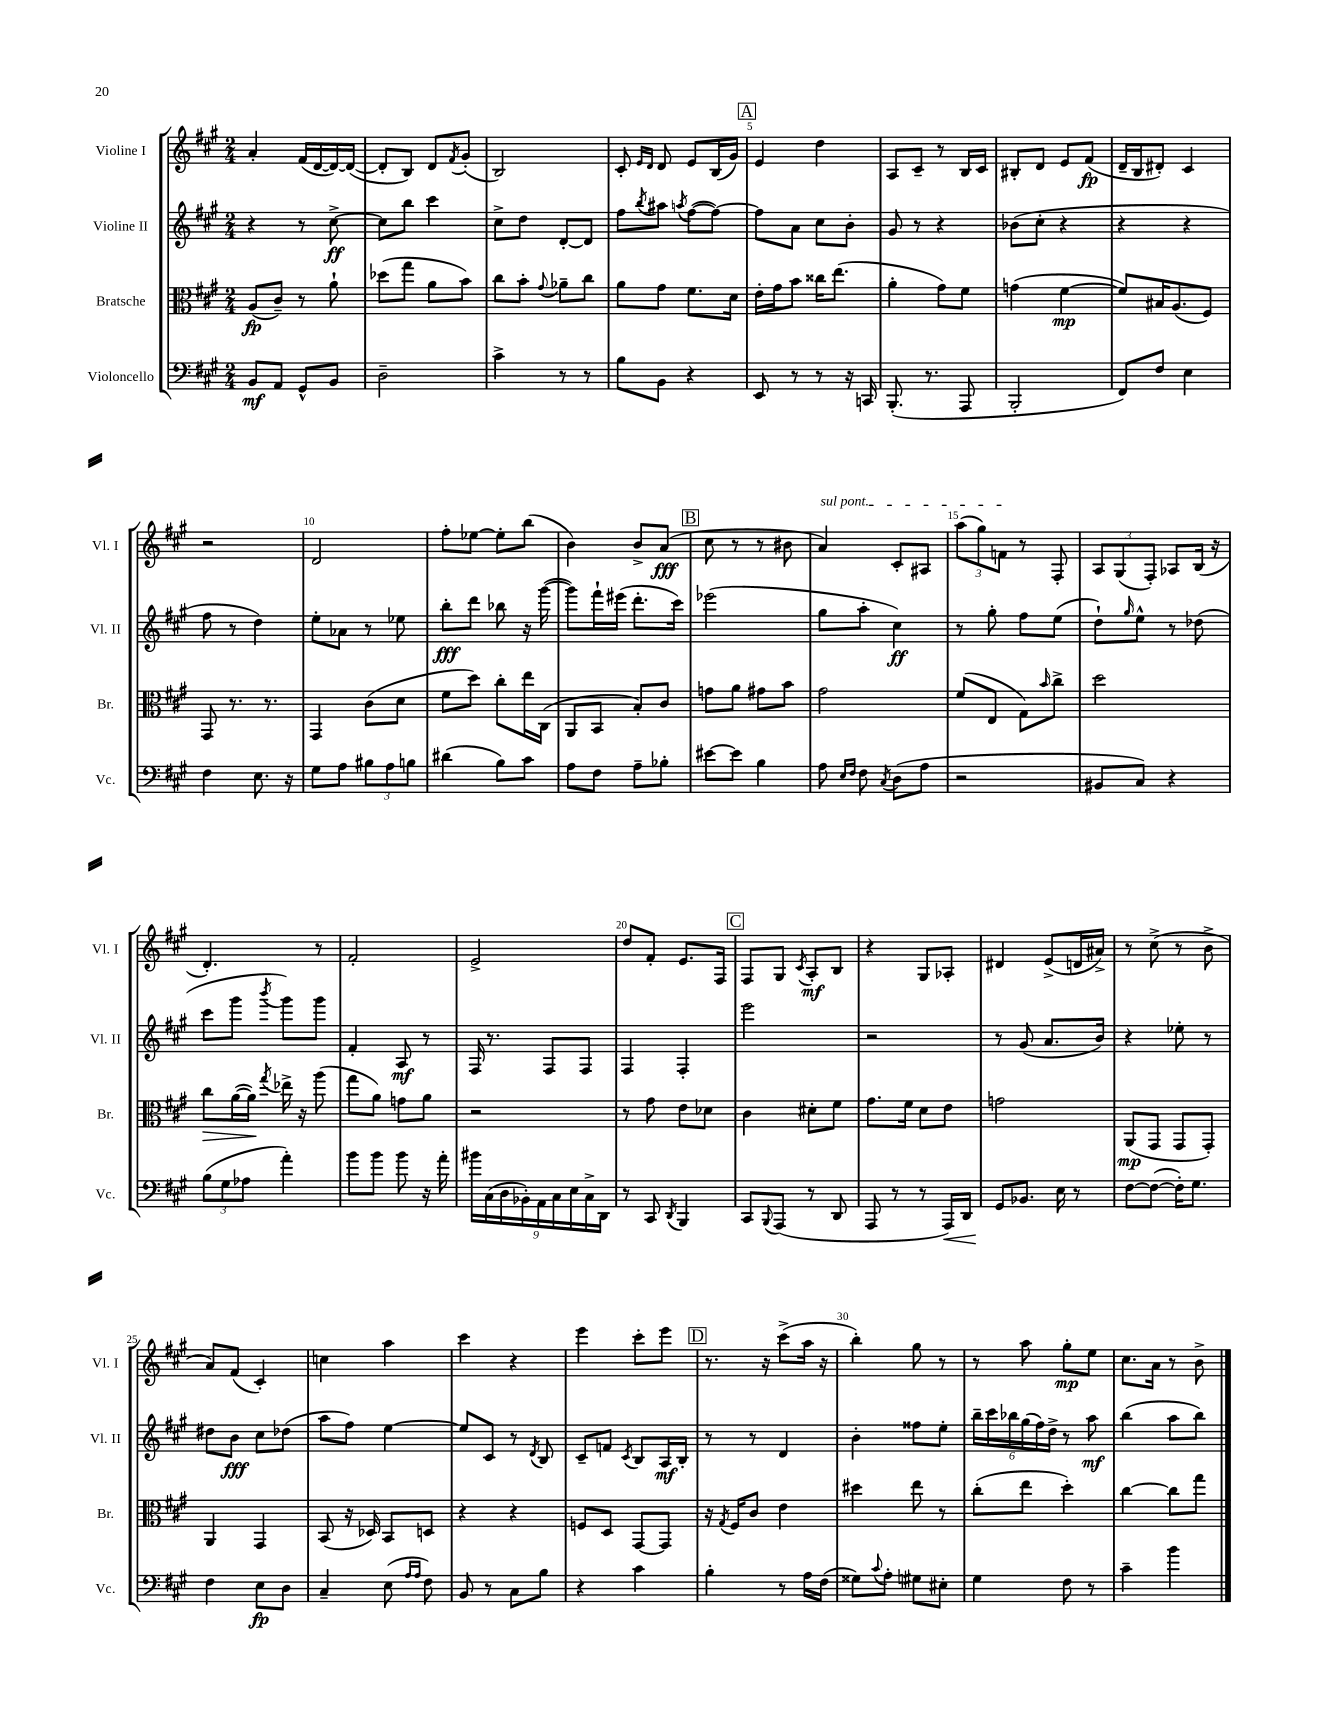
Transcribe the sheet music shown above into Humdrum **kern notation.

**kern	**kern	**kern	**kern
*staff4	*staff3	*staff2	*staff1
*clefF4	*clefC3	*clefG2	*clefG2
*k[f#c#g#]	*k[f#c#g#]	*k[f#c#g#]	*k[f#c#g#]
*M2/4	*M2/4	*M2/4	*M2/4
8BB	(8A	4r	4a'
8AA	8c#~)	.	.
8GG#^^	8r	8r	(16f#
.	.	.	[16d
8BB	8a`	[8cc#^	16d_)
.	.	.	(16d_
=	=	=	=
2D~	(8dd-	8cc#]	8d']
.	8gg#	8bb	8B)
.	8a	4ccc#	8d
.	.	.	8qf#
.	8b)	.	(8g#'
=	=	=	=
4c#^	8cc#	8cc#^	2B)
.	8b'	8dd	.
.	8qqg#	.	.
8r	8a-~	[8d'	.
8r	8cc#	8d]	.
=	=	=	=
8B	8a	8ff#	8c#'
.	.	.	16qqe
.	.	8qbb	16qqd
8BB	8g#	8aa#	8d
.	.	8qaa	.
4r	8.f#	([8ff#	8e
.	.	8ff#_)	(16B
.	16d	.	16g#)
=	=	=	=
8EE	16e'	8ff#]	4e
.	16g#	.	.
8r	8b	8a	.
8r	16cc##	8cc#	4dd
.	(8.ee	.	.
16r	.	8b'	.
16CC	.	.	.
=	=	=	=
(8.BBB'	4a'	8g#	8A
.	.	8r	8c#~
8.r	.	.	.
.	8g#)	4r	8r
8AAA	8f#	.	16B
.	.	.	16c#
=	=	=	=
2BBB'	(4g	(8b-	8B#'
.	.	8cc#'	8d
.	[4f#	4r	8e
.	.	.	(8f#
=	=	=	=
8FF#)	8f#])	4r	16d~
.	.	.	16B
8F#	16B#	.	8d#')
.	(8.A	.	.
4E	.	4r	4c#
.	8F#)	.	.
=	=	=	=
4F#	8GG#	8ff#	2r
.	8.r	8r	.
8.E	.	4dd)	.
.	8.r	.	.
16r	.	.	.
=	=	=	=
8G#	4GG#	8ee'	2d
8A	.	8a-	.
12B#	(8c#	8r	.
12A	.	.	.
.	8d	8ee-	.
12B	.	.	.
=	=	=	=
(4d#	8f#	8bb'	8ff#'
.	8dd)	8ddd	[8ee-
8B)	8cc#'	8bb-	8ee-']
8c#	16ee	16r	(8bb
.	(16C#	([16ggg#	.
=	=	=	=
8A	8AA	8ggg#])	4b)
8F#	8BB	16fff#`	.
.	.	(16eee#	.
8A~	8B')	8.ddd'	8b^
8B-'	8c#	.	(8a
.	.	16ccc#)	.
=	=	=	=
[8e#	8g	(2eee-	8cc#
8e#]	8a	.	8r
4B	8g#	.	8r
.	8b	.	8b#
=	=	=	=
8A	2g#	8gg#	4a)
16qqE	.	.	.
16qqF#	.	.	.
8F#	.	8aa'	.
8qC#	.	.	.
(8D	.	4cc#)	8c#'
8A	.	.	8A#
=	=	=	=
2r	(8f#	8r	(12aa
.	.	.	12gg#)
.	8E	8gg#'	.
.	.	.	12f
.	8G#)	8ff#	8r
.	16qqb	.	.
.	8cc#^	(8ee	8F#'
=	=	=	=
8BB#	2dd	8dd`)	12A
.	.	.	(12G#
.	.	16qqgg#	.
8C#)	.	8ee^^	.
.	.	.	12F#')
4r	.	8r	8A-
.	.	(8dd-	(16B
.	.	.	16r
=	=	=	=
(12B	8cc#	8ccc#	4.d')
12G#	.	.	.
.	([16a	8ggg#	.
12A-	.	.	.
.	16a])	.	.
.	8qgg#	8qbbb	.
4a')	16ee-^	8ggg#)	.
.	16r	.	.
.	(8aa	8ggg#	8r
=	=	=	=
8b	8gg#	4f#'	2f#'
8b	8a)	.	.
8b	8g	8A	.
16r	8a	8r	.
16a'	.	.	.
=	=	=	=
18b#	2r	16F#	2e^
(18C#	.	.	.
.	.	8.r	.
18D	.	.	.
18BB-')	.	.	.
18AA	.	.	.
.	.	8F#	.
18C#	.	.	.
18E	.	.	.
.	.	8F#	.
18C#^	.	.	.
18DD	.	.	.
=	=	=	=
8r	8r	4F#	8dd
8CC#	8g#	.	8f#'
8qDD	.	.	.
4BBB	8e	4F#'	8.e
.	8d-	.	.
.	.	.	16F#
=	=	=	=
8CC#	4c#	2eee	8F#
8qqBBB	.	.	.
(8AAA	.	.	8G#
.	.	.	8qc#
8r	8d#'	.	8A'
8DD	8f#	.	8B
=	=	=	=
8AAA	8.g#	2r	4r
8r	.	.	.
.	16f#	.	.
8r	8d	.	8G#
16AAA)	8e	.	8A-'
16DD	.	.	.
=	=	=	=
8GG#	2g	8r	4d#
8.BB-	.	(8g#	.
.	.	8.a	(8e^
16E	.	.	.
8r	.	.	16d
.	.	16b)	16a#^)
=	=	=	=
[8F#	(8AA	4r	8r
(8F#_	8GG#	.	(8cc#^
16F#'])	8GG#	8ee-'	8r
8.G#	.	.	.
.	8GG#')	8r	8b^
=	=	=	=
4F#	4AA	8dd#	8a)
.	.	8b	(8f#
8E	4GG#	8cc#	4c#')
8D	.	(8dd-	.
=	=	=	=
4C#~	(8BB	8aa	4cc
.	16r	8ff#)	.
.	16D-)	.	.
(8E	8BB	[4ee	4aa
16qqA	.	.	.
16qqA	.	.	.
8F#)	8D	.	.
=	=	=	=
8BB	4r	8ee]	4ccc#
8r	.	8c#	.
8C#	4r	8r	4r
.	.	8qd	.
8B	.	8B	.
=	=	=	=
4r	8F	8c#~	4eee
.	8D	8f	.
.	.	8qc#	.
4c#	[8GG#	8B	8ccc#'
.	8GG#]	16A	8eee
.	.	16B'	.
=	=	=	=
4B'	16r	8r	8.r
.	8qG#	.	.
.	16F#	.	.
.	8c#	8r	.
.	.	.	16r
8r	4e	4d	(8ccc#^
16A	.	.	16aa
(16F#	.	.	16r
=	=	=	=
8G##)	4dd#	4b'	4bb')
8qqc#	.	.	.
8A'	.	.	.
8G#	8ee	8ff##	8gg#
8E#'	8r	8ee'	8r
=	=	=	=
4G#	(8cc#'	24bb~	8r
.	.	24ccc#	.
.	.	24bb-	.
.	8ee	(24gg#	8aa
.	.	24ff#)	.
.	.	24dd^	.
8F#	4dd')	8r	8gg#'
8r	.	8aa	8ee
=	=	=	=
4c#~	[4cc#	(4bb	8.cc#
.	.	.	16a
4b	8cc#]	8aa	8r
.	8gg#	8bb)	8b^
==	==	==	==
*-	*-	*-	*-
